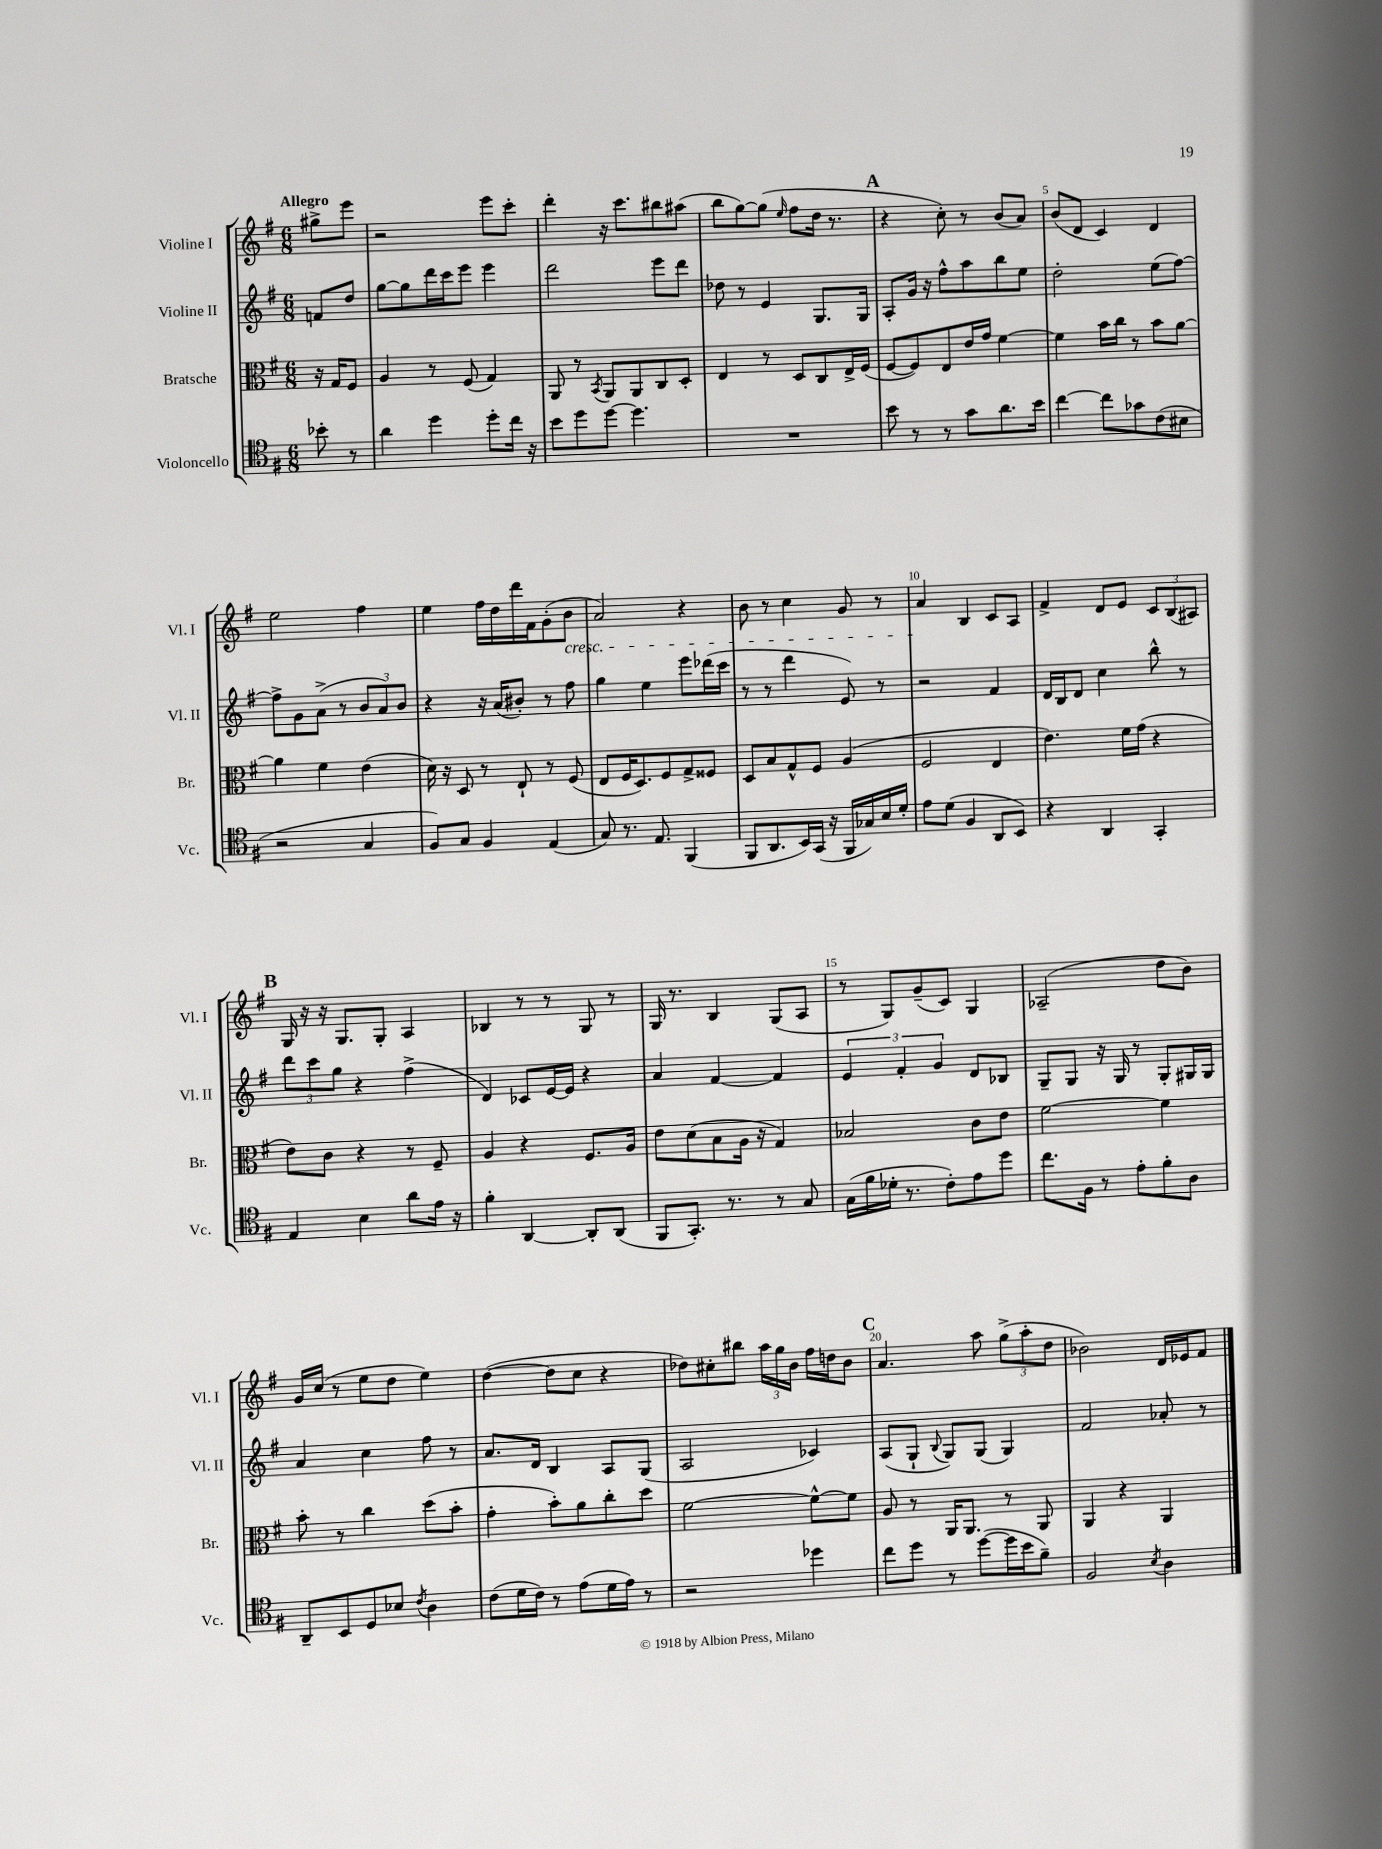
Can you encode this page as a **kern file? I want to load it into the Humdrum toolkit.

**kern	**kern	**kern	**kern
*part4	*part3	*part2	*part1
*staff4	*staff3	*staff2	*staff1
*I"Violoncello	*I"Bratsche	*I"Violine II	*I"Violine I
*I'Vc.	*I'Br.	*I'Vl. II	*I'Vl. I
*clefC4	*clefC3	*clefG2	*clefG2
*k[f#]	*k[f#]	*k[f#]	*k[f#]
*M6/8	*M6/8	*M6/8	*M6/8
=	=	=	=
!	!	!	!LO:TX:a:B:t=Allegro
8b-X'\	16r	8fn/L	8gg#X^\L
.	16G/KL	.	.
8r	8F#/J	8dd/J	8eee\J
=1	=1	=1	=1
4a\	4A/	[8gg\L	2r
.	.	8gg\]	.
4dd\	8r	16ddd\L	.
.	.	16ccc\J	.
.	(8F#/	8eee\J	.
8dd'\L	4G/)	4eee\	8eee\L
16cc\Jk	.	.	8ccc'\J
16r	.	.	.
=2	=2	=2	=2
8b\L	8AA/	2ddd\	4ddd'\
8dd\	8r	.	.
.	8qBB/	.	.
[8dd\J	8AA/L	.	16r
.	.	.	8.ccc\L
4.dd\]	8AA/	.	.
.	8C/	8eee\L	8bb#X\
.	8D'/J	8ddd\J	(8aa#X\J
=3	=3	=3	=3
2.r	4E/	8dd-X\	8bb\L
.	.	8r	[8gg\)
.	8r	4e/	(8gg\J]
.	.	.	16qqee/
.	8D/L	.	8ff#\L
.	8C/	8.G/L	16dd\Jk
.	.	.	8.r
.	16E^/L	.	.
.	(16F#/JJ	16G/Jk	.
!!LO:REH:place=s1:t=A
=4	=4	=4	=4
8b\	[8F#/L	8A'/L	4r
8r	8F#/])	16g/Jk	.
.	.	16r	.
8r	8E/	8ff#^^\L	8cc'\)
8g\L	16e/L	8aa\	8r
.	16g/JJ	.	.
8.a\	[4f#\	8bb\	(8b/L
.	.	8ee\J	8a/J)
16b\Jk	.	.	.
=5	=5	=5	=5
[4cc\	4f#\]	2dd'\	(8b/L
.	.	.	8d/J
8cc\L]	16b\LL	.	4c/)
.	16cc\JJ	.	.
8g-X\	8r	.	.
(8c\	8b\L	(8ee\L	4d/
8B#X\J	[8a\J	[8ff#\J)	.
!!LO:LB:g=z
=6	=6	=6	=6
2r	4a\]	8ff#^\L]	2ee\
.	.	8g\	.
.	4f#\	(8a^\J	.
.	.	8r	.
4G/	(4e\	12b/L	4ff#\
.	.	12a/)	.
.	.	12b/J	.
=7	=7	=7	=7
8F#/L)	16d\)	4r	4ee\
.	16r	.	.
8G/J	8D/	.	.
4F#/	8r	16r	16ff#\LL
.	.	(16a/KL	16dd\
.	8E`/	8b#X'/J)	16ddd\
.	.	.	16f#\J
(4E/	8r	8r	(8g'\
!	!	!	!LO:TX:b:i:t=cresc.
.	(8F#/	8ff#\	8b\J
=8	=8	=8	=8
8G/)	8E/L	4gg\	2a/)
8.r	16F#/K	.	.
.	8.D/)	.	.
.	.	4ee\	.
8.E/	.	.	.
.	8F#/	.	.
(4FF#/	8G^/	8eee\L	4r
.	8F##X/J	(16ddd-X\L	.
.	.	16ccc\JJ	.
=9	=9	=9	=9
8FF#/L	8D/L	8r	8b\
8.AA/	8B/	8r	8r
.	8G^^/	4ddd\	4cc\
16BB/L)	.	.	.
(16GG/JJ	8F#/J	.	.
16r	.	.	.
16FF#/LL	(4A/	8e/)	8g/
16G-X/)	.	.	.
16B/	.	8r	8r
16d'/JJ	.	.	.
=10	=10	=10	=10
8e\L	2F#/	2r	4a/
(8d\J	.	.	.
4F#/	.	.	4B/
8AA/L	4E/	4f#/	8c/L
8BB/J)	.	.	8A/J
=11	=11	=11	=11
4r	4.e\)	16d/LL	4f#^/
.	.	16B/J	.
.	.	8d/J	.
4AA/	.	4cc\	8d/L
.	16f#\LL	.	8e/J
.	(16g\JJ	.	.
4GG'/	4r	8bb^^\	12c/L
.	.	.	(12B/
.	.	8r	.
.	.	.	12A#X/J)
!!LO:LB:g=z
!!LO:REH:place=s1:t=B
=12	=12	=12	=12
4E/	8e\L)	12ddd\L	16G/
.	.	.	16r
.	.	12ccc\	.
.	8c\J	.	16r
.	.	12gg\J	.
.	.	.	8.G/L
4B\	4r	4r	.
.	.	.	8G'/J
8a\L	8r	(4ff#^\	4A/
16e\Jk	8F#~/	.	.
16r	.	.	.
=13	=13	=13	=13
4f#'\	4A/	4d/)	4B-X/
[4AA/	4r	8c-X/L	8r
.	.	[16e/L	8r
.	.	16e/JJ]	.
8AA'/L]	8.F#/L	4r	8G/
(8AA/J	.	.	8r
.	16A/Jk	.	.
=14	=14	=14	=14
8FF#/L	8e\L	4a/	16G/
.	.	.	8.r
8.GG'/J)	(8d\	.	.
.	8B\	[4f#/	4B/
8.r	.	.	.
.	16A\Jk	.	.
.	16r	.	.
8r	4G/)	4f#/]	(8G/L
8G/	.	.	8A/J
=15	=15	=15	=15
(16G\LL	2B-X/	6e/	8r
16f#\	.	.	.
16d-X'\JJ	.	.	8G/L)
.	.	6f#'/	.
8.r	.	.	.
.	.	.	(8g~/
.	.	6g/	.
8c'\L)	.	.	8c/J)
8e\	8c\L	8d/L	4G/
8dd\J	8e\J	8B-X/J	.
=16	=16	=16	=16
8.cc\L	[2f#\	8G~/L	(2A-X~/
.	.	8G/J	.
16F#\Jk	.	.	.
8r	.	16r	.
.	.	16G/	.
8e'\L	.	8r	.
8f#'\	4f#\]	8G'/L	8dd\L
8A\J	.	16G#X/L	8b\J)
.	.	16G#/JJ	.
!!LO:LB:g=z
=17	=17	=17	=17
8AA~/L	8b'\	4a/	16g/LL
.	.	.	(16cc/JJ
8BB/	8r	.	8r
8D/	4cc\	4cc\	8ee\L
8B-X/J	.	.	8dd\J
8qc/	.	.	.
4A\	(8dd\L	8ff#\	4ee\)
.	8b'\J	8r	.
=18	=18	=18	=18
(8c\L	4g'\	8.a/L	([4dd\
16d\L	.	.	.
16c\JJ)	.	16d/Jk	.
8r	8b'\L)	4B/	8dd\L]
(8e\L	8a\	.	8cc\J
16d\L	8cc'\	8A/L	4r
16e\JJ)	.	.	.
8r	8dd\J	(8G/J	.
=19	=19	=19	=19
2r	[2f#\	2A/	8dd-X\L)
.	.	.	8cc#X'\
.	.	.	8bb#X\J
.	.	.	24aa\LL
.	.	.	24gg\
.	.	.	24b\JJ
4dd-X\	8f#^^\L_	4c-X/)	16ff#\LL
.	.	.	16ddn\J
.	8f#\J]	.	8b\J
!!LO:REH:place=s1:t=C
=20	=20	=20	=20
8cc\L	8A/	(8A/L	4.a/
8dd\J	8r	8G`/J	.
.	.	8qqB/	.
8r	16AA/KL	8G/L)	.
.	8.AA/J	.	.
([8dd\L	.	(8G/J	8aa\
16dd\L]	8r	4G/)	(12gg^\L
16b\J	.	.	.
.	.	.	12aa'\
8f#~\J)	8AA/	.	.
.	.	.	12dd\J
=21	=21	=21	=21
2F#/	4AA/	2f#/	2b-X\)
.	4r	.	.
8qB/	.	.	.
4A\	4AA/	8a-X'/	16d/LL
.	.	.	16e-X/J
.	.	8r	8f#/J
==	==	==	==
*-	*-	*-	*-
